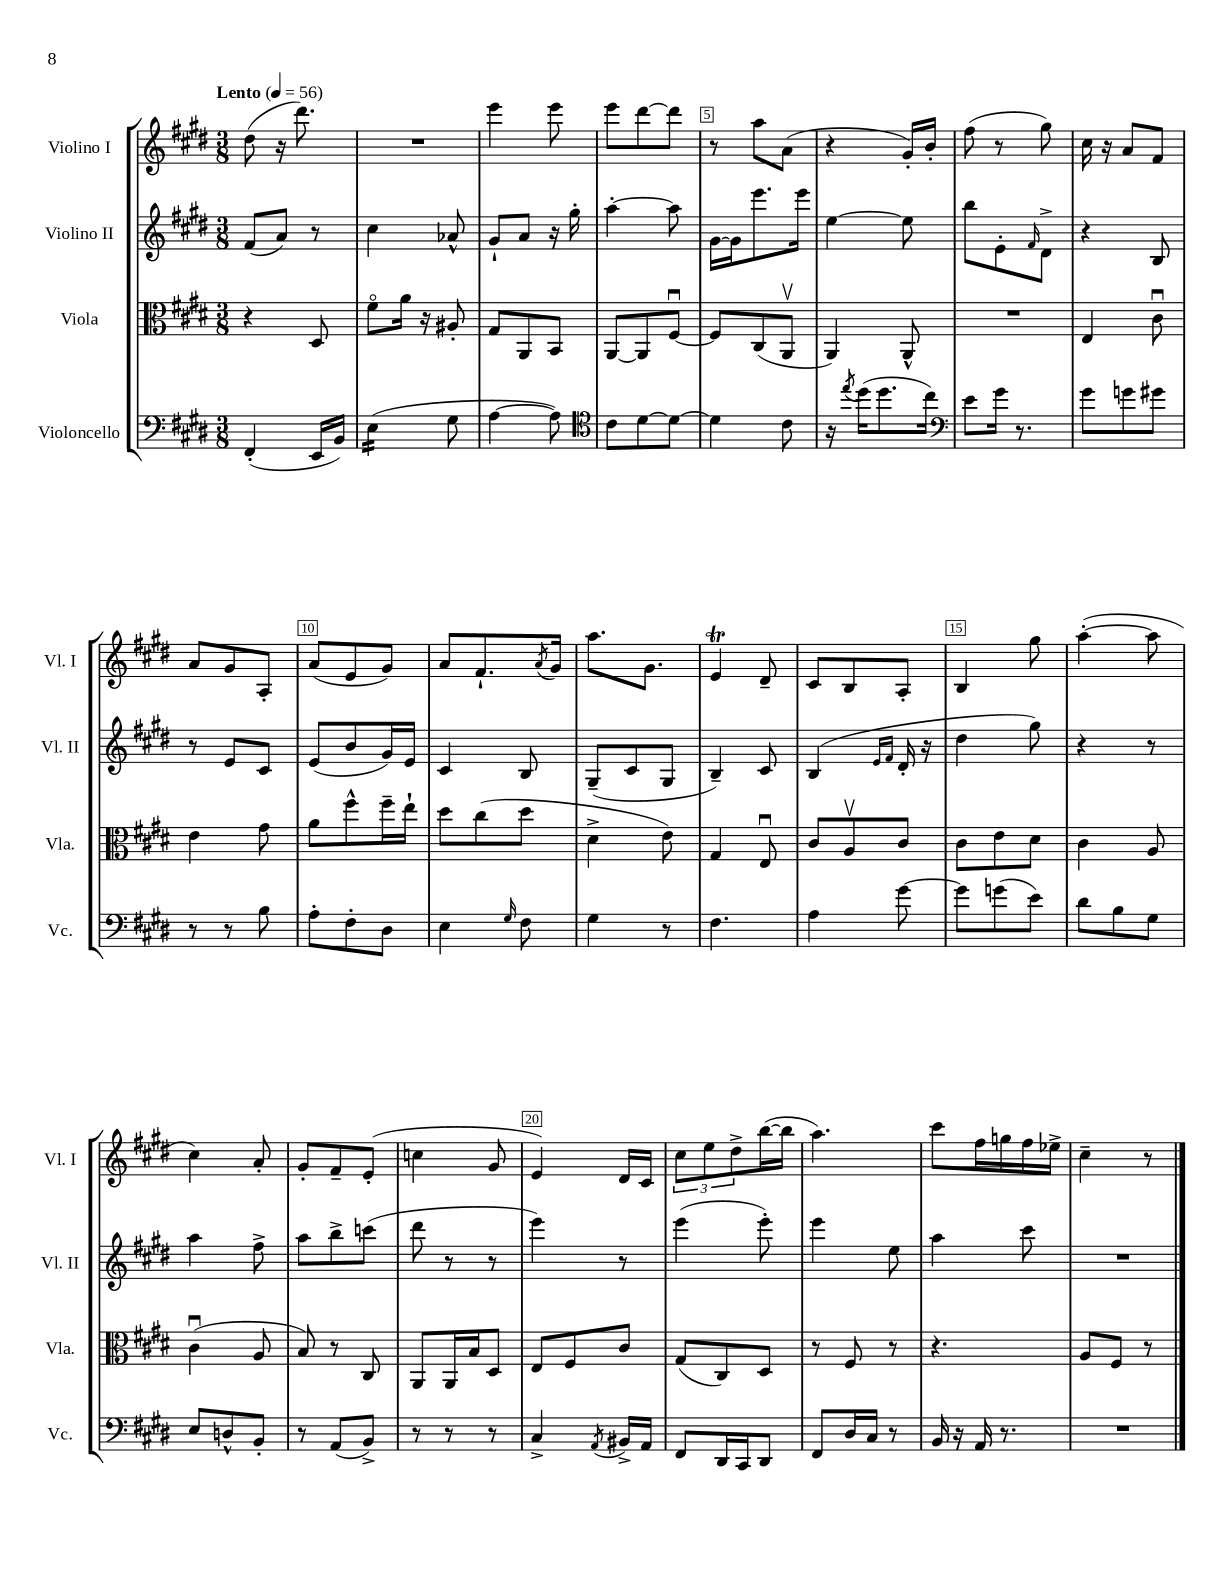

**kern	**kern	**kern	**kern
*staff4	*staff3	*staff2	*staff1
*clefF4	*clefC3	*clefG2	*clefG2
*k[f#c#g#d#]	*k[f#c#g#d#]	*k[f#c#g#d#]	*k[f#c#g#d#]
*M3/8	*M3/8	*M3/8	*M3/8
*MM56	*MM56	*MM56	*MM56
(4FF#'	4r	(8f#	(8dd#
.	.	8a)	16r
.	.	.	8.ddd#)
16EE	8D#	8r	.
16BB)	.	.	.
=	=	=	=
(4E	8f#o	4cc#	4.r
.	16a	.	.
.	16r	.	.
8G#	8A#'	8a-^^	.
=	=	=	=
[4A	8G#	8g#`	4eee
.	8AA	8a	.
8A])	8BB	16r	8eee
.	.	16gg#'	.
=	=	=	=
*clefC4	*	*	*
8c#	[8AA	[4aa'	8eee
[8d#	8AA]	.	[8ddd#
8d#_	[8F#u	8aa]	8ddd#]
=	=	=	=
4d#]	8F#]	[16g#	8r
.	.	16g#]	.
.	(8C#	8.eee	8aa
8c#	8AAv	.	(8a
.	.	16eee	.
=	=	=	=
16r	4AA)	[4ee	4r
8qee	.	.	.
(16dd#	.	.	.
8.dd#	.	.	.
.	8AA^^	8ee]	16g#')
16cc#)	.	.	16b'
=	=	=	=
*clefF4	*	*	*
8e	4.r	8bb	(8ff#
16g#	.	8e'	8r
8.r	.	.	.
.	.	16qqf#	.
.	.	8d#^	8gg#)
=	=	=	=
8g#	4E	4r	16cc#
.	.	.	16r
8g	.	.	8a
8g#	8c#u	8B	8f#
=	=	=	=
8r	4e	8r	8a
8r	.	8e	8g#
8B	8g#	8c#	8A'
=	=	=	=
8A'	8a	(8e	(8a
8F#'	8ff#^^	8b	8e
8D#	16ff#~	16g#)	8g#)
.	16ee`	16e	.
=	=	=	=
4E	8dd#	4c#	8a
.	(8cc#	.	8.f#`
16qqG#	.	.	.
8F#	8dd#	8B	.
.	.	.	8qa
.	.	.	16g#
=	=	=	=
4G#	4d#^	(8G#~	8.aa
.	.	8c#	.
.	.	.	8.g#
8r	8e)	8G#	.
=	=	=	=
4.F#	4G#	4B~)	4e
.	8Eu	8c#	8d#~
=	=	=	=
4A	8c#	(4B	8c#
.	8Av	.	8B
.	.	16qqe	.
.	.	16qqf#	.
[8g#	8c#	16d#'	8A'
.	.	16r	.
=	=	=	=
8g#]	8c#	4dd#	4B
(8g	8e	.	.
8e)	8d#	8gg#)	8gg#
=	=	=	=
8d#	4c#	4r	([4aa'
8B	.	.	.
8G#	8A	8r	8aa]
=	=	=	=
8E	(4c#u	4aa	4cc#)
8D^^	.	.	.
8BB'	8A	8ff#^	8a'
=	=	=	=
8r	8B)	8aa	8g#'
(8AA	8r	8bb^	8f#~
8BB^)	8C#	(8ccc	(8e'
=	=	=	=
8r	8AA	8ddd#	4cc
8r	16AA	8r	.
.	16B	.	.
8r	8D#	8r	8g#
=	=	=	=
4C#^	8E	4eee)	4e)
.	8F#	.	.
8qAA	.	.	.
16BB#^	8c#	8r	16d#
16AA	.	.	16c#
=	=	=	=
8FF#	(8G#	(4eee	12cc#
.	.	.	12ee
16DD#	8C#)	.	.
.	.	.	12dd#^
16CC#	.	.	.
8DD#	8D#	8eee')	([16bb
.	.	.	16bb]
=	=	=	=
8FF#	8r	4eee	4.aa)
16D#	8F#	.	.
16C#	.	.	.
8r	8r	8ee	.
=	=	=	=
16BB	4.r	4aa	8ccc#
16r	.	.	.
16AA	.	.	16ff#
8.r	.	.	16gg
.	.	8ccc#	16ff#
.	.	.	16ee-^
=	=	=	=
4.r	8A	4.r	4cc#~
.	8F#	.	.
.	8r	.	8r
==	==	==	==
*-	*-	*-	*-
